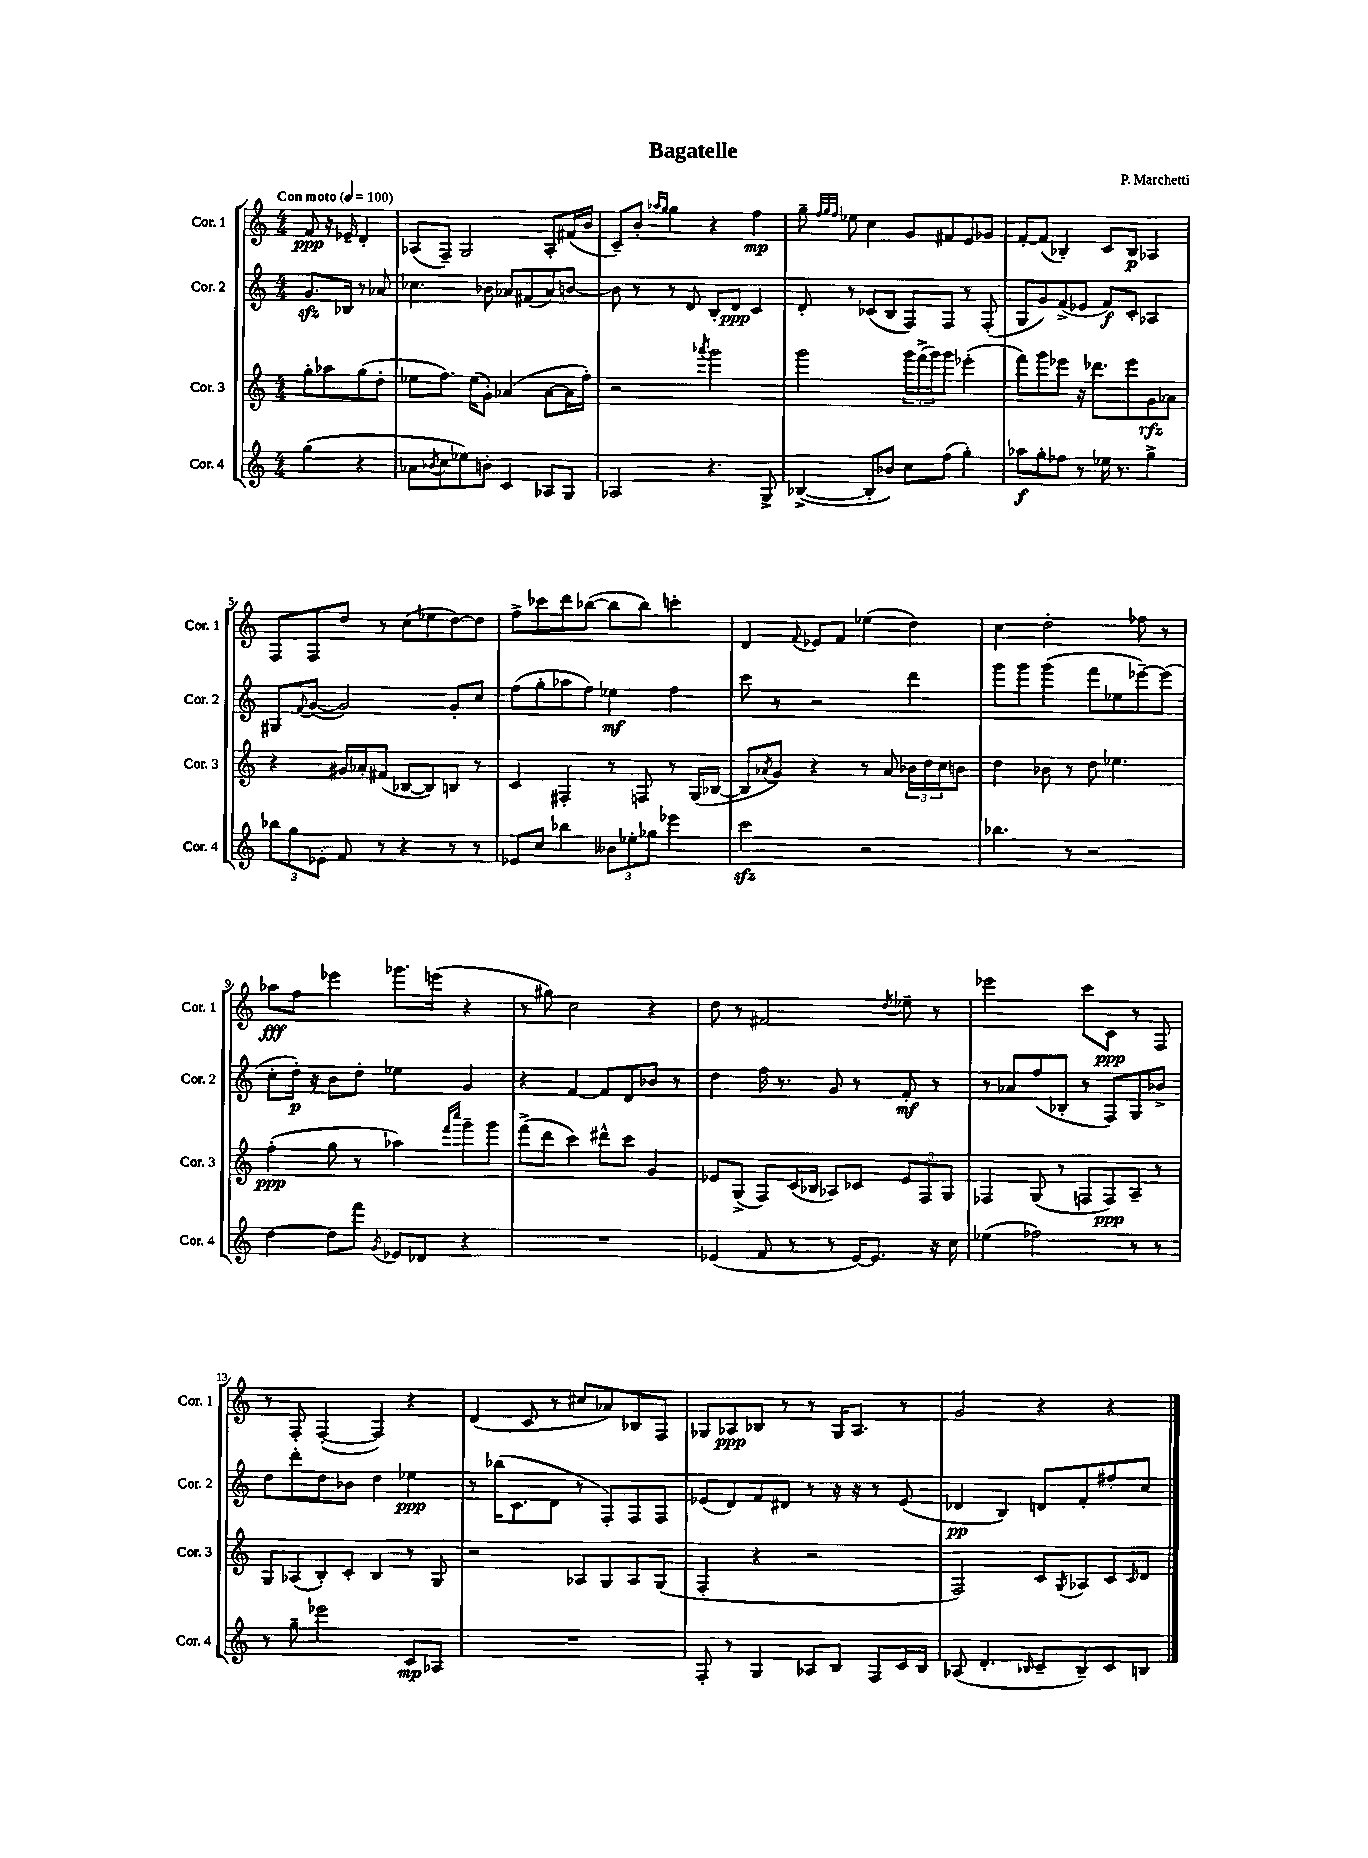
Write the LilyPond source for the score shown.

\header { title = "Bagatelle" composer = "P. Marchetti" }
<<
\new StaffGroup <<
\new Staff = "s0" \with { instrumentName = "Cor. 1" shortInstrumentName = "Cor. 1" } {
    \clef treble \key c \major \numericTimeSignature \time 4/4 \partial 2 \tempo "Con moto" 4 = 100
    f'8\ppp r16 ees'16-- d'4-. |
    aes8( f8--) g2 aes8-. fis'16( b'16 |
    c'8--) b'8-. \grace { aes''16 g''16 } g''4 r4 f''4\mp |
    g''8-- \grace { f''32 g''32 f''32 } ees''8 c''4 g'8 fis'8 e'8 ges'8 |
    f'8~-. f'8( bes4-.) c'8 bes8\p aes4 |
    f8 f8 d''8 r8 c''8( ees''8 d''8~) d''8 |
    f''8-> ces'''8 d'''8 bes''8~( bes''8 bes''8) c'''4-. |
    d'4 \appoggiatura { f'8 } ees'8 f'8 ees''4( d''4) |
    c''4 d''2-. fes''8 r8 |
    aes''8\fff f''8 ees'''4 ges'''8. e'''16( r4 |
    r8 gis''8) c''2 r4 |
    d''8 r8 fis'2 \acciaccatura { d''8 } ees''8-- r8 |
    ees'''2 c'''8 c'8\ppp r8 f8 |
    r8 f8-. f4~-.( f4) r4 |
    d'4( c'8 r8 cis''8 aes'8) bes8 f8 |
    ges8 aes8\ppp bes8 r8 r8 ges16 aes8. r8 |
    g'2 r4 r4 \bar "|." |
}
\new Staff = "s1" \with { instrumentName = "Cor. 2" shortInstrumentName = "Cor. 2" } {
    \clef treble \key c \major \numericTimeSignature \time 4/4 \partial 2
    g'8.\sfz bes16 r8 aes'8 |
    ces''4. bes'8 aes'8 fis'8( aes'8) b'8~ |
    b'8 r8 r8 d'8 b8-. d'8\ppp c'4 |
    d'8-. r8 ces'8( b8 f8) f8 r8 f8-.( |
    g8 g'8) f'8->( ees'8 f'8\f) c'8-. aes4 |
    gis8 \appoggiatura { f'8 } g'8~( g'2) g'8-. c''8 |
    f''8( g''8-. aes''8 f''8) ees''4\mf f''4 |
    c'''8 r8 r2 d'''4 |
    g'''8 g'''8 g'''4( f'''8 ees''8 ees'''8~--) ees'''8( |
    c''8-. d''16-.\p) r16 b'8 d''8-. ees''4 g'4 |
    r4 f'4~ f'8 d'8 bes'8 r8 |
    d''4 f''16 r8. g'8 r8 f'8-.\mf r8 |
    r8 aes'8 f''8( bes8-. r8 f8) g8 bes'8-> |
    d''8 d'''8-. d''8 bes'8 d''4 ees''4\ppp |
    r8 bes''16( c'8. d'8 r8 f8-.) f8 f8 |
    ees'8( d'8) f'8 dis'8 r8 r16 r16 r8 ees'8( |
    des'4\pp b4) d'8 f'8-. fis''8-. c''8 \bar "|." |
}
\new Staff = "s2" \with { instrumentName = "Cor. 3" shortInstrumentName = "Cor. 3" } {
    \clef treble \key c \major \numericTimeSignature \time 4/4 \partial 2
    g''8-. aes''8 g''8( d''8-. |
    ees''8 f''8.) ees''16( g'8-.) aes'4( aes'8~ aes'16 f''16-.) |
    r2 \acciaccatura { aes'''8 } g'''2 |
    g'''2 \tuplet 3/2 { g'''16 f'''16->( g'''16) } g'''8 ees'''4-.( |
    f'''8) g'''8 ees'''8 r16 des'''8. ees'''8 g'8\rfz aes'8 |
    r4 gis'16 aes'16-. fis'8( bes8~ bes8) b8 r8 |
    c'4 fis4-. r8 f8 r8 g16( bes16~ |
    bes8 \acciaccatura { aes'8 } g'8) r4 r8 aes'8 \tuplet 3/2 { bes'16 d''16 c''16 } b'8 |
    d''4 bes'8 r8 d''8 ees''4. |
    f''4-.\ppp( g''8 r8 aes''4) \grace { f'''16 c''''16 } g'''8-- g'''8 |
    f'''8->( d'''8 c'''4) dis'''8-^ c'''8 g'4 |
    ees'8 g8->( f8) c'16( bes16 aes8) ces'8 \tuplet 3/2 { ees'8 f8 g8 } |
    fes4 g8( r8 f8 f8\ppp) a8-- r8 |
    g8 aes8( b8-.) c'8-. b4 r8 g8 |
    r2 aes8 g8 aes8 g8( |
    f4-. r4 r2 |
    f2) c'8 \acciaccatura { g8 } aes8 c'8 \grace { c'16 } d'8 \bar "|." |
}
\new Staff = "s3" \with { instrumentName = "Cor. 4" shortInstrumentName = "Cor. 4" } {
    \clef treble \key c \major \numericTimeSignature \time 4/4 \partial 2
    g''4( r4 |
    aes'8 \acciaccatura { bes'8 } c''8 ees''8) b'8-. c'4 aes8 g8 |
    aes2 r4. g8-> |
    bes4~->( bes8-. bes'8) c''8 f''8( g''4-.) |
    aes''8\f g''8-. fes''8 r8 ees''16 r8. g''4-> |
    \tuplet 3/2 { bes''8 g''8 ees'8-. } f'8 r8 r4 r8 r8 |
    ees'8 c''8 bes''4 \tuplet 3/2 { beses'8 ees''8-. ges''8 } ees'''4 |
    c'''2\sfz r2 |
    bes''4. r8 r2 |
    d''4~ d''8 f'''8 \acciaccatura { g'8 } ees'8 des'8 r4 |
    R1 |
    ees'4( f'8 r8 r8 ees'16~) ees'8. r16 c''16 |
    ees''4( fes''2) r8 r8 |
    r8 g''8-- ees'''2 c'8\mp aes8 |
    R1 |
    f8-. r8 g4 aes8 b8 f8 c'16 b16 |
    aes8( d'4.-. \grace { bes16 } c'8-- bes8--) c'8 b8 \bar "|." |
}
>>
>>
